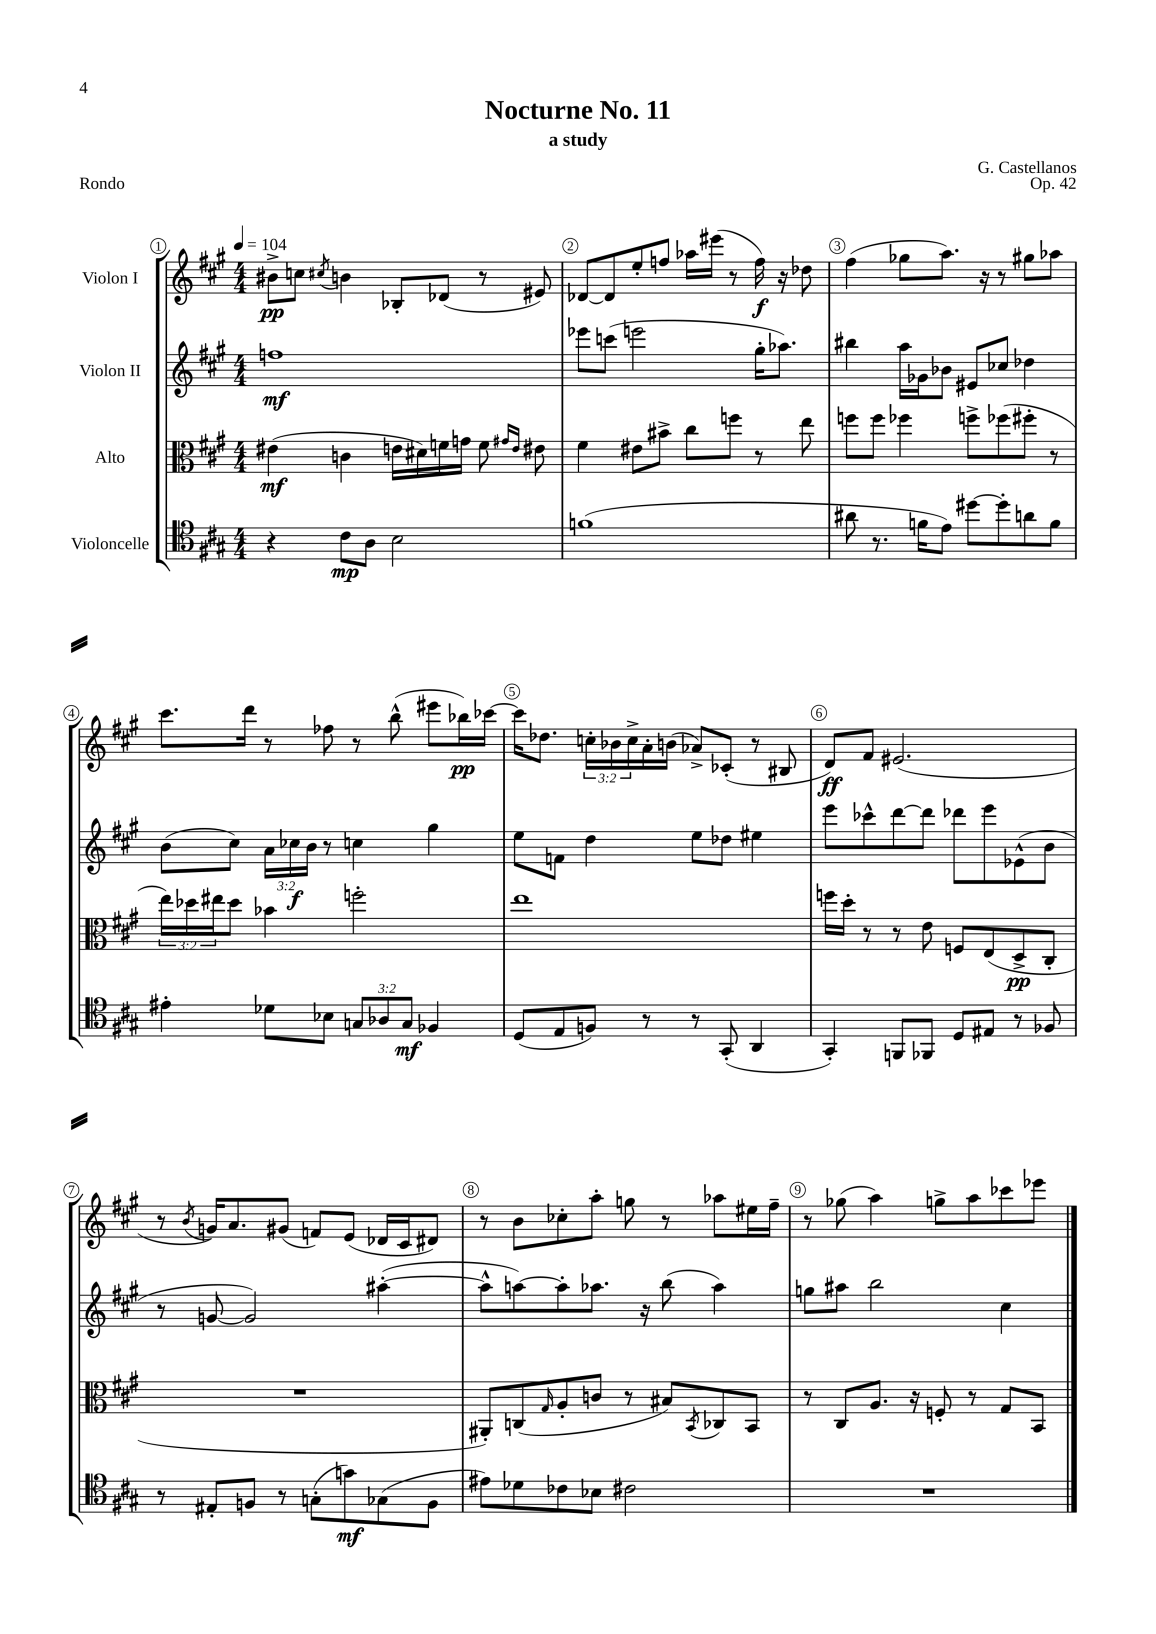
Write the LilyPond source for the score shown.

\header { title = "Nocturne No. 11" composer = "G. Castellanos" subtitle = "a study" opus = "Op. 42" piece = "Rondo" }
<<
\new StaffGroup <<
\new Staff = "s0" \with { instrumentName = "Violon I" } {
    \clef treble \key a \major \numericTimeSignature \time 4/4 \override Staff.TupletNumber.text = #tuplet-number::calc-fraction-text \tempo 4 = 104
    bis'8->\pp c''8 \acciaccatura { cis''8 } b'4 bes8-. des'8( r8 eis'8) |
    des'8~ des'8 e''8-. f''8 aes''16 eis'''16( r8 f''16\f) r16 des''8 |
    fis''4( ges''8 a''8.) r16 r8 gis''8 aes''8 |
    cis'''8. d'''16 r8 fes''8 r8 b''8-^( eis'''8 bes''16\pp) ces'''16~ |
    ces'''16 des''8. \tuplet 3/2 { c''16-. bes'16 c''16-> } a'16-. b'16( aes'8->) ces'8-.( r8 bis8 |
    d'8\ff) fis'8 eis'2.( |
    r8 \acciaccatura { b'8 } g'16) a'8. gis'8( f'8) e'8( des'16 cis'16 dis'8) |
    r8 b'8 ces''8-. a''8-. g''8 r8 aes''8 eis''16 fis''16-- |
    r8 ges''8( a''4) g''8-> a''8 ces'''8 ees'''8 \bar "|." |
}
\new Staff = "s1" \with { instrumentName = "Violon II" } {
    \clef treble \key a \major \numericTimeSignature \time 4/4 \override Staff.TupletNumber.text = #tuplet-number::calc-fraction-text
    f''1\mf |
    ees'''8 c'''8( e'''2 gis''16-. aes''8.) |
    bis''4 a''16 ges'16 bes'8 eis'8 ces''8 des''4 |
    b'8( cis''8) \tuplet 3/2 { a'16 ces''16\f b'16 } r8 c''4 gis''4 |
    e''8 f'8 d''4 e''8 des''8 eis''4 |
    e'''8 ces'''8-^ d'''8~ d'''8 des'''8 e'''8 ees'8-^( b'8 |
    r8 g'8~ g'2) ais''4~-.( |
    ais''8-^ a''8~) a''8-. aes''8. r16 b''8( aes''4) |
    g''8 ais''8 b''2 cis''4 \bar "|." |
}
\new Staff = "s2" \with { instrumentName = "Alto" } {
    \clef alto \key a \major \numericTimeSignature \time 4/4 \override Staff.TupletNumber.text = #tuplet-number::calc-fraction-text
    eis'4\mf( c'4 e'16 dis'16) f'16 g'16 f'8 \grace { gis'16 e'16 } eis'8 |
    fis'4 eis'8 bis'8-> cis''8 f''8 r8 e''8 |
    f''8 f''8 fes''4 f''8-> fes''8( fis''8-. r8 |
    \tuplet 3/2 { e''16) des''16 eis''16 } des''8 bes'4 f''2-. |
    e''1 |
    f''16 d''16-. r8 r8 e'8 f8 e8( d8->\pp cis8-. |
    R1 |
    ais,8-.) c8( \grace { gis16 } a8-. c'8 r8 bis8) \acciaccatura { b,8 } ces8 b,8 |
    r8 cis8 a8. r16 f8-. r8 gis8 b,8 \bar "|." |
}
\new Staff = "s3" \with { instrumentName = "Violoncelle" } {
    \clef tenor \key a \major \numericTimeSignature \time 4/4 \override Staff.TupletNumber.text = #tuplet-number::calc-fraction-text
    r4 cis'8\mp a8 b2 |
    f'1( |
    ais'8 r8. f'16 e'8) dis''8~ dis''8-. a'8 f'8 |
    eis'4-. des'8 bes8 \tuplet 3/2 { g8 aes8 g8\mf } fes4 |
    d8( e8 f8) r8 r8 gis,8-.( a,4 |
    gis,4-.) f,8 fes,8 d8 eis8 r8 fes8 |
    r8 eis8-. f8 r8 g8-.( g'8\mf) ges8( f8 |
    eis'8) des'8 ces'8 bes8 cis'2 |
    R1 \bar "|." |
}
>>
>>
\layout { \context { \Score \override BarNumber.break-visibility = ##(#f #t #t) barNumberVisibility = #all-bar-numbers-visible \override BarNumber.stencil = #(make-stencil-circler 0.1 0.3 ly:text-interface::print) } }
